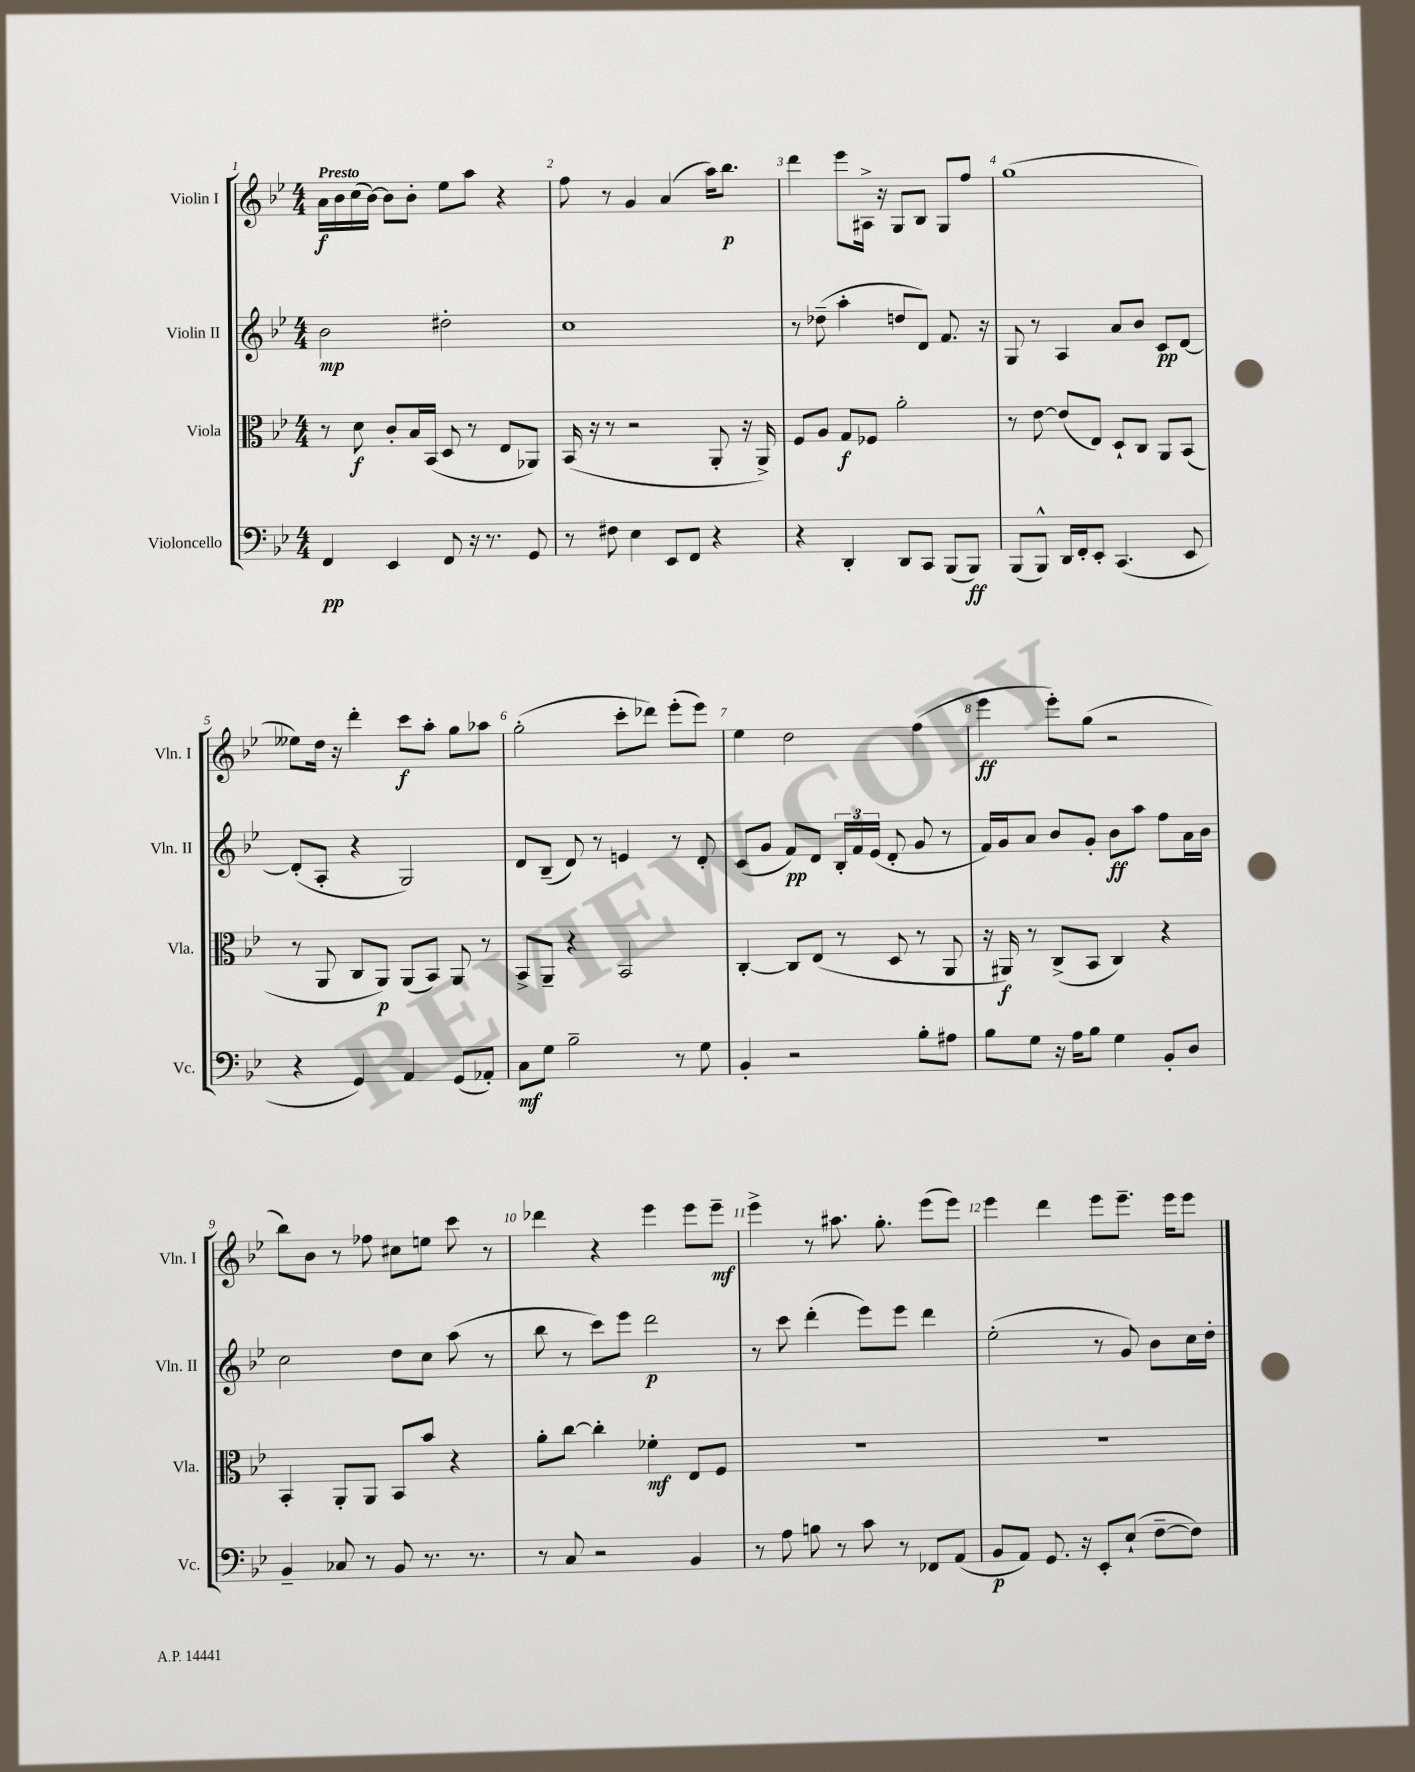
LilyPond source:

<<
\new StaffGroup <<
\new Staff = "s0" \with { instrumentName = "Violin I" shortInstrumentName = "Vln. I" } {
    \clef treble \key bes \major \numericTimeSignature \time 4/4 \tempo "Presto"
    \autoBeamOff a'16[\f bes'16 c''16( bes'16]~) bes'8[ bes'8]-. ees''8[ a''8] r4 |
    f''8 r8 g'4 a'4( a''16[) bes''8.]\p |
    d'''4 ees'''8[ ais16]-> r16 g8[ bes8] g8[ f''8] |
    g''1( |
    eeses''8[) d''16] r16 d'''4-. c'''8[\f a''8]-. g''8[ aes''8] |
    g''2-.( c'''8[-. des'''8]) ees'''8[-.( ees'''8]) |
    ees''4 d''2 f''4( |
    ees'''4\ff ees'''8[-.) g''8]( r2 |
    bes''8[) bes'8] r8 fes''8 cis''8[ e''8] c'''8 r8 |
    des'''4 r4 ees'''4 ees'''8[ ees'''8]--\mf |
    ees'''4-> r8 ais''8. g''8.-. ees'''8[( ees'''8]) |
    ees'''4 d'''4 ees'''8[ ees'''8.]-- ees'''16[ ees'''8] \bar "|." |
}
\new Staff = "s1" \with { instrumentName = "Violin II" shortInstrumentName = "Vln. II" } {
    \clef treble \key bes \major \numericTimeSignature \time 4/4
    \autoBeamOff bes'2\mp dis''2-. |
    c''1 |
    r8 des''8--( a''4-. d''8[ d'8]) f'8. r16 |
    g8 r8 a4 a'8[ bes'8] c'8[\pp d'8]~ |
    d'8[-.( a8]-. r4 g2) |
    d'8[ bes8]--( d'8) r8 e'4 r8 d'8-. |
    c'8[( g'8] f'8[\pp) d'8] \tuplet 3/2 { bes16[-. f'16 ees'16]( } d'8-. g'8 r8 |
    f'16[) g'16 a'8] bes'8[ g'8]-. bes'8[\ff a''8] f''8[ a'16 bes'16] |
    c''2 d''8[ c''8] a''8( r8 |
    bes''8 r8 c'''8[) ees'''8] d'''2\p |
    r8 c'''8 d'''4-.( ees'''8[) ees'''8] d'''4 |
    ees''2-.( r8 g'8) bes'8[ c''16 d''16]-. \bar "|." |
}
\new Staff = "s2" \with { instrumentName = "Viola" shortInstrumentName = "Vla." } {
    \clef alto \key bes \major \numericTimeSignature \time 4/4
    \autoBeamOff r8 d'8\f c'8[-. bes16 bes,16]( d8 r8 ees8[ aes,8]) |
    bes,16( r16 r8 r2 a,8-. r16 a,16->) |
    f8[ a8] g8[\f fes8] a'2-. |
    r8 ees'8~ ees'8[( ees8]) d8[-! c8] a,8[ bes,8]( |
    r8 a,8 c8[ a,8]\p) a,8[( bes,8]) a,8 r8 |
    bes,8[-> a,8]-- r4 bes,2 |
    c4~-. c8[ ees8]( r8 d8 r8 a,8 |
    r16 ais,16\f) r8 c8[->( bes,8] c4) r4 |
    bes,4-. a,8[-. a,8] bes,8[ bes'8] r4 |
    a'8[-. c''8]~ c''4-. fes'4-.\mf ees8[ f8] |
    R1 |
    R1 \bar "|." |
}
\new Staff = "s3" \with { instrumentName = "Violoncello" shortInstrumentName = "Vc." } {
    \clef bass \key bes \major \numericTimeSignature \time 4/4
    \autoBeamOff f,4\pp ees,4 f,8 r16 r8. g,8 |
    r8 fis8 ees4 ees,8[ f,8] r4 |
    r4 d,4-. d,8[ c,8] bes,,8[( bes,,8]\ff) |
    bes,,8[( bes,,8]-^) d,16[ f,16-. ees,8]-. c,4.( ees,8 |
    r4 g,4) a,4 g,8[( aes,8]-.) |
    c8[\mf g8] bes2-- r8 g8 |
    bes,4-. r2 bes8[-. ais8] |
    bes8[ g8] r16 a16[ bes8] g4 bes,8[-. d8] |
    bes,4-- ces8 r8 bes,8 r8. r8. |
    r8 c8 r2 bes,4 |
    r8 a8 b8 r8 c'8 r8 fes,8[ a,8]( |
    bes,8[\p a,8]) g,8. r16 ees,8[-. ees8]-!( f8[~-- f8]) \bar "|." |
}
>>
>>
\layout { \context { \Score \override BarNumber.break-visibility = ##(#f #t #t) barNumberVisibility = #all-bar-numbers-visible } }
